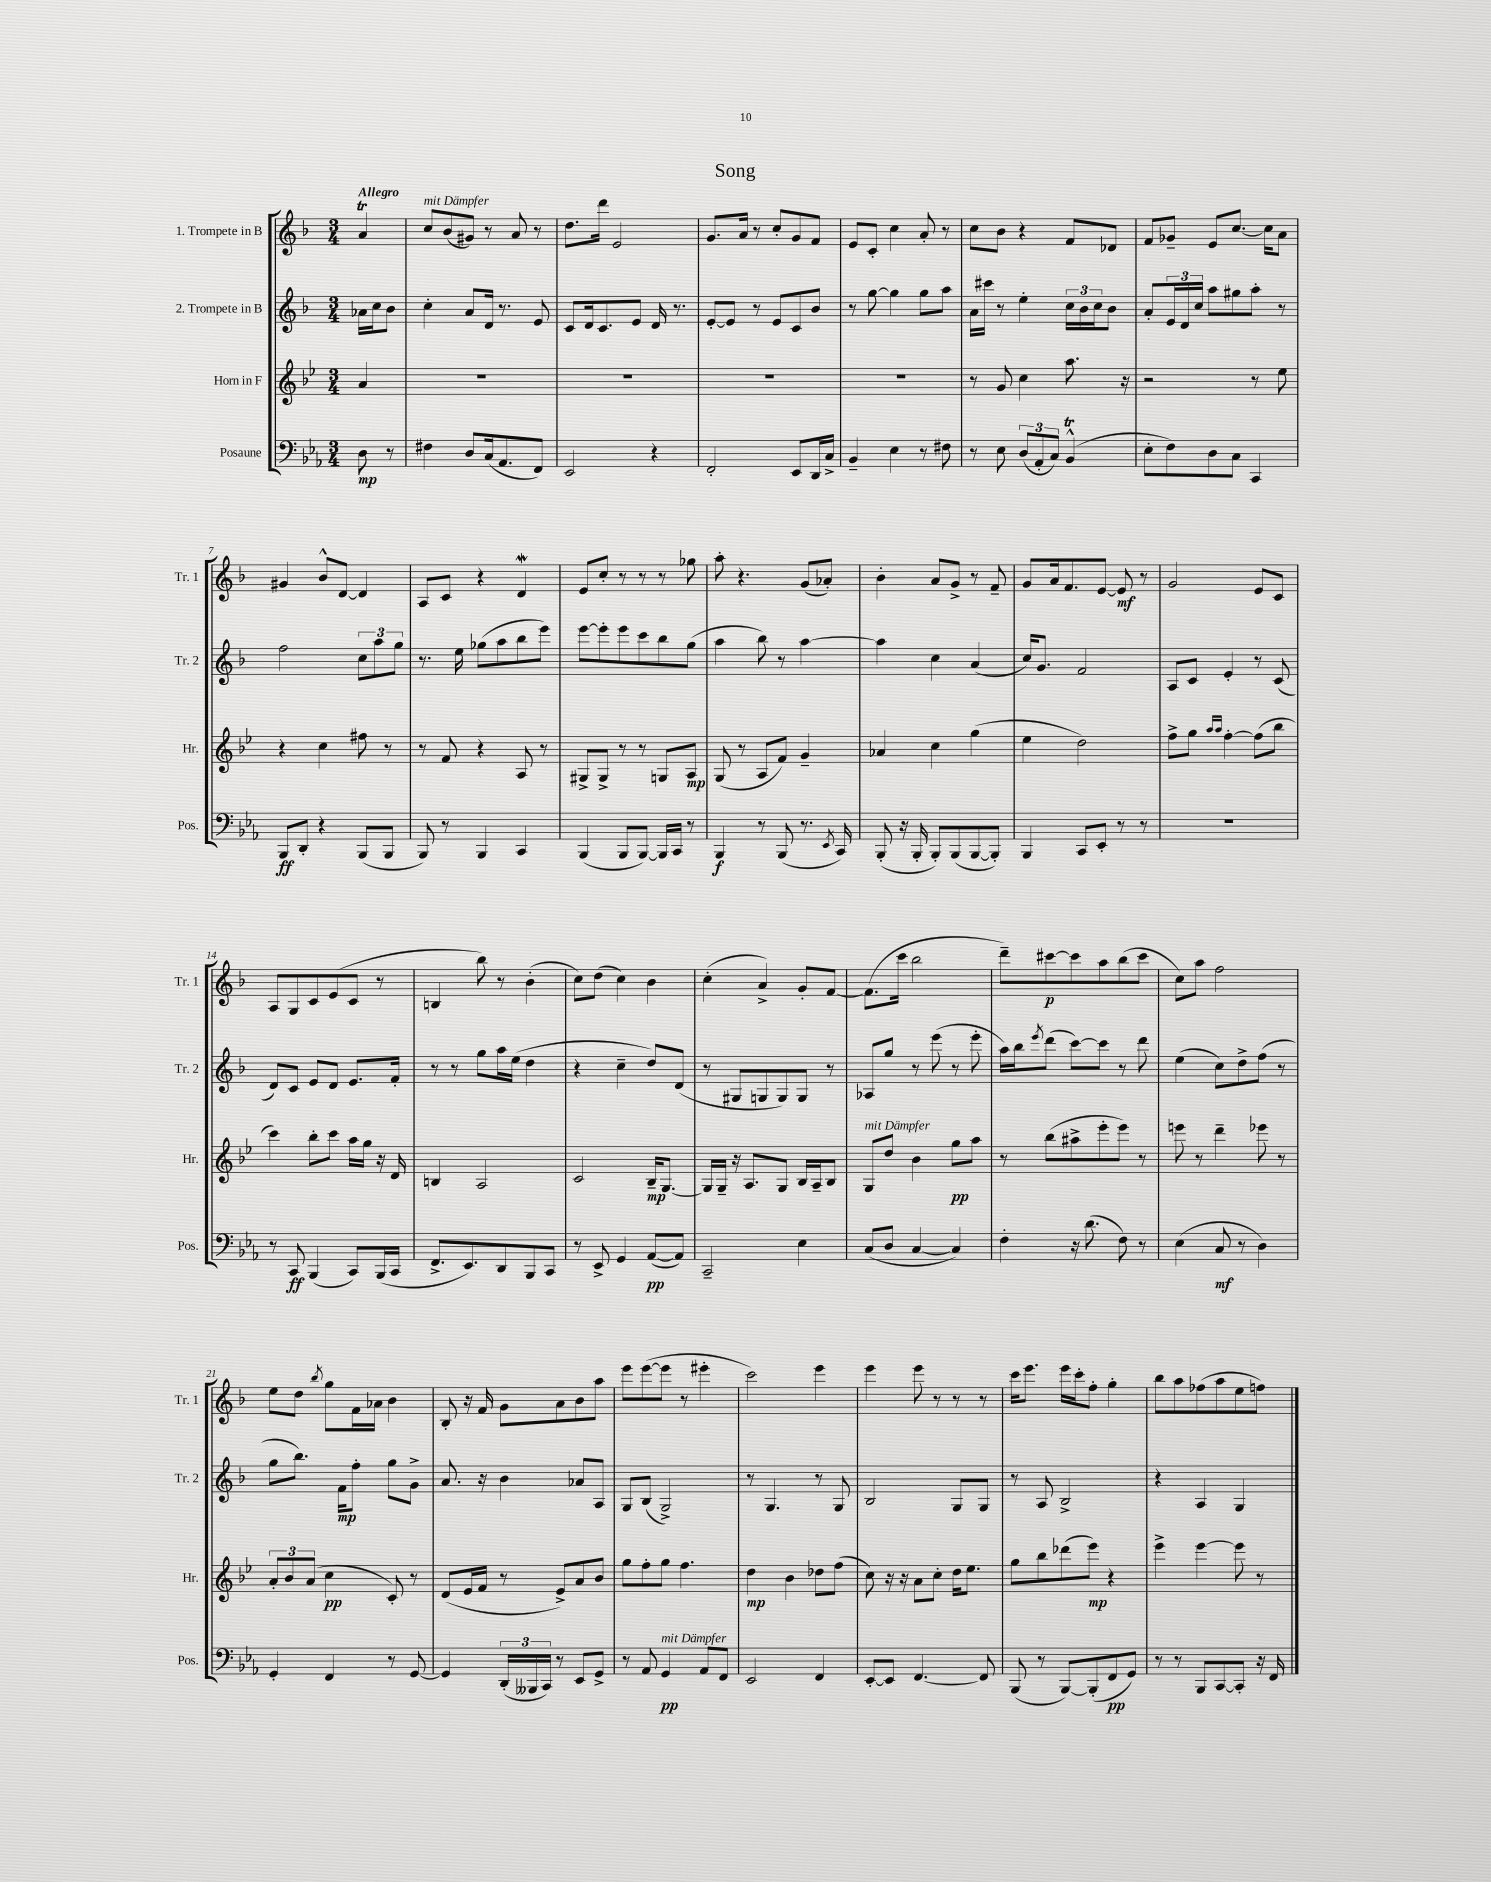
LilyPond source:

\header { title = "Song" }
<<
\new StaffGroup <<
\new Staff = "s0" \with { instrumentName = "1. Trompete in B" shortInstrumentName = "Tr. 1" } {
    \clef treble \key f \major \numericTimeSignature \time 3/4 \partial 4 \tempo "Allegro"
    a'4\trill |
    c''8^\markup { \italic "mit Dämpfer" } bes'8( gis'8) r8 a'8 r8 |
    d''8. d'''16 e'2 |
    g'8. a'16 r8 c''8-. g'8 f'8 |
    e'8 c'8-. c''4 a'8-. r8 |
    c''8 bes'8 r4 f'8 des'8 |
    f'8 ges'8-- e'8 c''8.~ c''16 a'8 |
    gis'4 bes'8-^ d'8~ d'4 |
    a8 c'8 r4 d'4\mordent |
    e'8 c''8-. r8 r8 r8 ges''8 |
    a''8-. r4. g'8( aes'8-.) |
    bes'4-. a'8 g'8-> r8 f'8-- |
    g'8 a'16 f'8. e'8~ e'8\mf r8 |
    g'2 e'8 c'8 |
    a8 g8 c'8 e'8( c'8 r8 |
    b4 bes''8) r8 bes'4-.( |
    c''8) d''8( c''4) bes'4 |
    c''4-.( a'4->) g'8-. f'8~ |
    f'8.( c'''16 bes''2 |
    d'''8--) cis'''8~\p cis'''8 a''8 bes''8( cis'''8 |
    c''8) a''8 f''2 |
    e''8 d''8 \acciaccatura { bes''8 } g''8 f'16 aes'16 bes'4 |
    bes8-. r16 f'16 g'8 a'8 bes'8 a''8 |
    e'''8 e'''8~( e'''8 r8 eis'''4-. |
    c'''2) e'''4 |
    e'''4 e'''8 r8 r8 r8 |
    c'''16 e'''8. e'''16 c'''16-. f''8-. g''4-. |
    bes''8 a''8 fes''8( a''8 e''8 f''8) \bar "|." |
}
\new Staff = "s1" \with { instrumentName = "2. Trompete in B" shortInstrumentName = "Tr. 2" } {
    \clef treble \key f \major \numericTimeSignature \time 3/4 \partial 4
    aes'16 c''16 bes'8 |
    c''4-. a'8 d'16 r8. e'8 |
    c'8 d'16 c'8. e'8 d'16 r8. |
    e'8~-. e'8 r8 e'8 c'8 bes'8 |
    r8 g''8~ g''4 g''8 a''8 |
    a'16 cis'''16 r8 e''4-. \tuplet 3/2 { c''16 bes'16 c''16 } bes'8 |
    a'8-. \tuplet 3/2 { e'16 d'16 c''16 } a''8 gis''8 a''8-. r8 |
    f''2 \tuplet 3/2 { c''8 a''8 g''8 } |
    r8. e''16 ges''8( a''8 bes''8 e'''8) |
    e'''8~ e'''8-. e'''8 c'''8 bes''8 g''8( |
    a''4 bes''8) r8 a''4~ |
    a''4 c''4 a'4( |
    c''16) g'8. f'2 |
    a8 c'8 e'4-. r8 c'8( |
    d'8) c'8 e'8 d'8 e'8. f'16-. |
    r8 r8 g''8 a''16 e''16( d''4 |
    r4 c''4-- d''8) d'8( |
    r8 gis8 g8 g8) g8 r8 |
    aes8 g''8 r8 e'''8( r8 e'''8-. |
    a''16) bes''16 \acciaccatura { e'''8 } d'''8( c'''8~) c'''8 r8 d'''8 |
    e''4( c''8) d''8-> f''8( r8 |
    g''8 bes''8.) f'16\mp f''8-. g''8 g'8-> |
    a'8. r16 bes'4 aes'8 a8 |
    g8 bes8( g2->) |
    r8 g4. r8 g8 |
    bes2 g8 g8 |
    r8 a8 bes2-> |
    r4 a4 g4 \bar "|." |
}
\new Staff = "s2" \with { instrumentName = "Horn in F" shortInstrumentName = "Hr." } {
    \clef treble \key bes \major \numericTimeSignature \time 3/4 \partial 4
    a'4 |
    R2. |
    R2. |
    R2. |
    R2. |
    r8 g'8 c''4 a''8. r16 |
    r2 r8 ees''8 |
    r4 c''4 fis''8 r8 |
    r8 f'8 r4 a8 r8 |
    gis8-> gis8-> r8 r8 g8 a8\mp |
    g8( r8 a8 f'8) g'4-- |
    aes'4 c''4 g''4( |
    ees''4 d''2) |
    f''8-> g''8 \grace { a''16 a''16 } f''4~-. f''8( bes''8 |
    c'''4) bes''8-. c'''8 a''16 g''16 r16 d'16 |
    b4 a2 |
    c'2 bes16--\mp g8.~ |
    g16 g16-- r16 a8. g8 bes16 a16-- bes8 |
    g8^\markup { \italic "mit Dämpfer" } d''8 bes'4 g''8\pp a''8 |
    r8 bes''8( ais''8-> ees'''8-. ees'''8) r8 |
    e'''8 r8 d'''4-- ees'''8 r8 |
    \tuplet 3/2 { a'8-. bes'8 a'8( } c''4\pp c'8-.) r8 |
    d'8( ees'16 f'16 r8 ees'8->) a'8 bes'8 |
    g''8 f''8-. g''8 f''4. |
    d''4\mp bes'4 des''8 f''8( |
    c''8) r16 r16 a'8 c''8-. d''16 ees''8. |
    g''8 bes''8 des'''8( ees'''8\mp) r4 |
    ees'''4-> ees'''4~ ees'''8 r8 \bar "|." |
}
\new Staff = "s3" \with { instrumentName = "Posaune" shortInstrumentName = "Pos." } {
    \clef bass \key ees \major \numericTimeSignature \time 3/4 \partial 4
    d8\mp r8 |
    fis4 d8 c16( aes,8. f,8) |
    ees,2 r4 |
    f,2-. ees,8 d,16 c16-> |
    bes,4-- ees4 r8 fis8 |
    r8 ees8 \tuplet 3/2 { d8( aes,8-. c8) } bes,4-^\trill( |
    ees8-. f8) d8 c8 c,4 |
    bes,,8\ff d,8-. r4 bes,,8( bes,,8 |
    bes,,8) r8 bes,,4 c,4 |
    bes,,4( bes,,8 bes,,8~) bes,,16 c,16 r8 |
    bes,,4\f r8 bes,,8( r8. \acciaccatura { ees,8 } c,16) |
    bes,,8-.( r16 bes,,16-. bes,,8-.) bes,,8( bes,,8~ bes,,8-.) |
    bes,,4 c,8 ees,8-. r8 r8 |
    R2. |
    r8 c,8\ff bes,,4( c,8) bes,,16( c,16 |
    f,8.-> ees,8.) d,8 bes,,8 c,8 |
    r8 ees,8-> g,4 aes,8~\pp( aes,8) |
    c,2-- ees4 |
    c8( d8 c4~ c4) |
    f4-. r16 d'8.( f8) r8 |
    ees4( c8\mf r8 d4) |
    g,4-. f,4 r8 g,8~ |
    g,4 \tuplet 3/2 { d,16-.( beses,,16 c,16) } r8 ees,8 g,8-> |
    r8 aes,8 g,4\pp^\markup { \italic "mit Dämpfer" } aes,8 f,8 |
    ees,2 f,4 |
    ees,8~-. ees,8 f,4.~ f,8 |
    bes,,8( r8 bes,,8~) bes,,8-.( f,8\pp g,8) |
    r8 r8 bes,,8 c,8~ c,8-. r16 f,16 \bar "|." |
}
>>
>>
